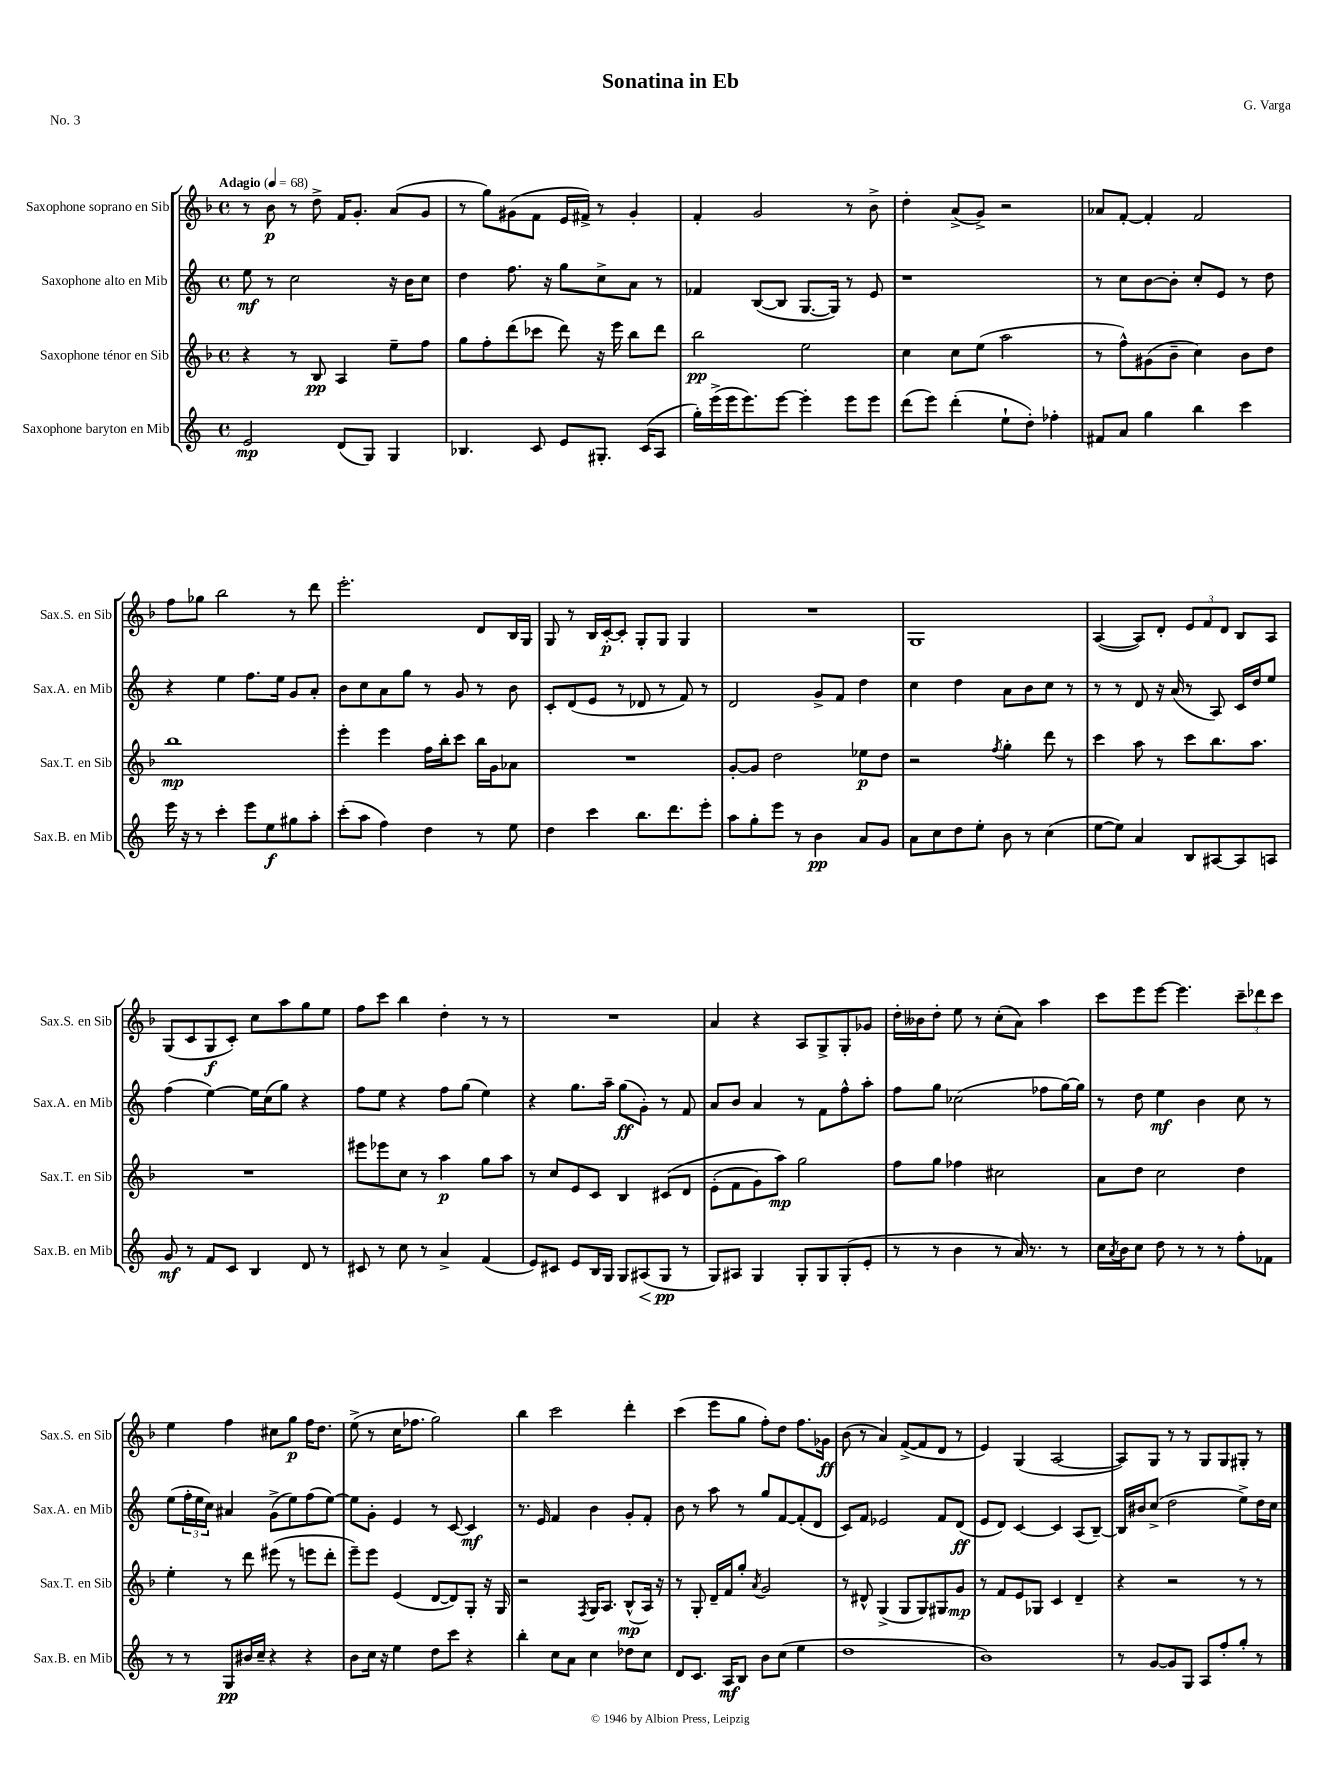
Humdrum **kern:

**kern	**dynam	**kern	**dynam	**kern	**dynam	**kern	**dynam
*part4	*part4	*part3	*part3	*part2	*part2	*part1	*part1
*staff4	*staff4	*staff3	*staff3	*staff2	*staff2	*staff1	*staff1
*I"Saxophone baryton en Mib	*	*I"Saxophone ténor en Sib	*	*I"Saxophone alto en Mib	*	*I"Saxophone soprano en Sib	*
*I'Sax.B. en Mib	*	*I'Sax.T. en Sib	*	*I'Sax.A. en Mib	*	*I'Sax.S. en Sib	*
*clefG2	*	*clefG2	*	*clefG2	*	*clefG2	*
*k[]	*	*k[b-]	*	*k[]	*	*k[b-]	*
*M4/4	*	*M4/4	*	*M4/4	*	*M4/4	*
*met(c)	*	*met(c)	*	*met(c)	*	*met(c)	*
*MM68	*	*MM68	*	*MM68	*	*MM68	*
=1	=1	=1	=1	=1	=1	=1	=1
!	!	!	!	!	!	!LO:TX:a:B:t=Adagio	!
2e/	mp	4r	.	8ee\	mf	8r	.
.	.	.	.	8r	.	8b-\	p
.	.	8r	.	2cc\	.	8r	.
.	.	8B-/	pp	.	.	8dd^\	.
(8d/L	.	4A/	.	.	.	16f/KL	.
.	.	.	.	.	.	8.g'/J	.
8G/J)	.	.	.	.	.	.	.
4G/	.	8ee~\L	.	16r	.	(8a/L	.
.	.	.	.	16b\KL	.	.	.
.	.	8ff\J	.	8cc\J	.	8g/J	.
=2	=2	=2	=2	=2	=2	=2	=2
4.B-X/	.	8gg\L	.	4dd\	.	8r	.
.	.	8ff'\	.	.	.	8gg\L)	.
.	.	(8ddd\	.	8.ff\	.	(8g#X\	.
8c/	.	8ccc-X\J	.	.	.	8f\J	.
.	.	.	.	16r	.	.	.
8e/L	.	8ddd\)	.	8gg\L	.	16e/LL	.
.	.	.	.	.	.	16f#X^/JJ)	.
8.G#X'/J	.	16r	.	8cc^\	.	8r	.
.	.	16eee\	.	.	.	.	.
.	.	8bb-\L	.	8a\J	.	4g#'/	.
(16c/KL	.	.	.	.	.	.	.
8A/J	.	8ddd\J	.	8r	.	.	.
=3	=3	=3	=3	=3	=3	=3	=3
16gg'\LL)	.	2bb-\	pp	4f-X/	.	4f'/	.
(16eee^\	.	.	.	.	.	.	.
16eee\J	.	.	.	.	.	.	.
8.eee\)	.	.	.	.	.	.	.
.	.	.	.	([8B/L	.	2g/	.
[8eee\J	.	.	.	8B/J]	.	.	.
4eee'\]	.	2ee\	.	[8.G/L	.	.	.
.	.	.	.	16G/Jk])	.	.	.
8eee\L	.	.	.	8r	.	8r	.
8eee\J	.	.	.	8e/	.	8b-^\	.
=4	=4	=4	=4	=4	=4	=4	=4
(8ddd\L	.	4cc\	.	1r	.	4dd'\	.
8eee\J)	.	.	.	.	.	.	.
(4ddd'\	.	8cc\L	.	.	.	(8a^/L	.
.	.	(8ee\J	.	.	.	8g^/J)	.
8ee`\L	.	2aa\	.	.	.	2r	.
8dd'\J)	.	.	.	.	.	.	.
4ff-X'\	.	.	.	.	.	.	.
=5	=5	=5	=5	=5	=5	=5	=5
8f#X/L	.	8r	.	8r	.	8a-X/L	.
8a/J	.	8ff^^\L)	.	8cc\L	.	[8f'/J	.
4gg\	.	(8g#X\	.	[8b\	.	4f'/]	.
.	.	8b-~\J	.	8b'\J]	.	.	.
4bb\	.	4cc\)	.	8cc'/L	.	2f/	.
.	.	.	.	8e/J	.	.	.
4ccc\	.	8b-\L	.	8r	.	.	.
.	.	8dd\J	.	8dd\	.	.	.
!!LO:LB:g=z
=6	=6	=6	=6	=6	=6	=6	=6
16eee\	.	1bb-	mp	4r	.	8ff\L	.
16r	.	.	.	.	.	.	.
8r	.	.	.	.	.	8gg-X\J	.
4ccc'\	.	.	.	4ee\	.	2bb-\	.
8eee\L	.	.	.	8.ff\L	.	.	.
8ee\	f	.	.	.	.	.	.
.	.	.	.	16ee\Jk	.	.	.
8gg#X\	.	.	.	8g/L	.	8r	.
8aa'\J	.	.	.	8a'/J	.	8ddd\	.
=7	=7	=7	=7	=7	=7	=7	=7
(8ccc'\L	.	4eee'\	.	8b\L	.	2.eee'\	.
8aa\J	.	.	.	8cc\	.	.	.
4ff\)	.	4eee\	.	8a\	.	.	.
.	.	.	.	8gg\J	.	.	.
4dd\	.	16ff\LL	.	8r	.	.	.
.	.	16bb-'\J	.	.	.	.	.
.	.	8ccc\J	.	8g/	.	.	.
8r	.	16bb-\LL	.	8r	.	8d/L	.
.	.	16g\J	.	.	.	.	.
8ee\	.	8a-X\J	.	8b\	.	16B-/L	.
.	.	.	.	.	.	16G/JJ	.
=8	=8	=8	=8	=8	=8	=8	=8
4dd\	.	1r	.	8c'/L	.	8G/	.
.	.	.	.	(8d/	.	8r	.
4ccc\	.	.	.	8e/J	.	16B-/LL	.
.	.	.	.	.	.	[16c'/J	p
.	.	.	.	8r	.	8c'/J]	.
8.bb\L	.	.	.	8d-X/	.	8G'/L	.
.	.	.	.	8r	.	8G/J	.
8.ddd\	.	.	.	.	.	.	.
.	.	.	.	8f/)	.	4G/	.
8eee'\J	.	.	.	8r	.	.	.
=9	=9	=9	=9	=9	=9	=9	=9
8aa\L	.	[8g'/L	.	2d/	.	1r	.
8gg'\	.	8g/J]	.	.	.	.	.
8eee\J	.	2dd\	.	.	.	.	.
8r	.	.	.	.	.	.	.
4b\	pp	.	.	8g^/L	.	.	.
.	.	.	.	8f/J	.	.	.
8a/L	.	8ee-X\L	p	4dd\	.	.	.
8g/J	.	8dd\J	.	.	.	.	.
=10	=10	=10	=10	=10	=10	=10	=10
8a\L	.	2r	.	4cc\	.	1G	.
8cc\	.	.	.	.	.	.	.
8dd\	.	.	.	4dd\	.	.	.
8ee'\J	.	.	.	.	.	.	.
.	.	8qff/	.	.	.	.	.
8b\	.	4gg'\	.	8a\L	.	.	.
8r	.	.	.	8b\	.	.	.
(4cc\	.	8ddd\	.	8cc\J	.	.	.
.	.	8r	.	8r	.	.	.
=11	=11	=11	=11	=11	=11	=11	=11
[8ee\L	.	4ccc\	.	8r	.	([4A/	.
8ee\J])	.	.	.	8r	.	.	.
4a/	.	8aa\	.	8d/	.	8A/L])	.
.	.	8r	.	16r	.	8d'/J	.
.	.	.	.	(16a/	.	.	.
8B/L	.	8ccc\L	.	8r	.	12e/L	.
.	.	.	.	.	.	12f/	.
[8A#X/	.	8.bb-\	.	8A/)	.	.	.
.	.	.	.	.	.	12d/J	.
8A#/]	.	.	.	16c/LL	.	8B-/L	.
.	.	8.aa\J	.	16dd/J	.	.	.
8An/J	.	.	.	8ee/J	.	8A/J	.
!!LO:LB:g=z
=12	=12	=12	=12	=12	=12	=12	=12
8g/	mf	1r	.	(4ff\	.	(8G/L	.
8r	.	.	.	.	.	8c/	.
8f/L	.	.	.	[4ee\)	.	8G/	f
8c/J	.	.	.	.	.	8c'/J)	.
4B/	.	.	.	16ee\LL]	.	8cc\L	.
.	.	.	.	(16cc\J	.	.	.
.	.	.	.	8gg\J)	.	8aa\	.
8d/	.	.	.	4r	.	8gg\	.
8r	.	.	.	.	.	8ee\J	.
=13	=13	=13	=13	=13	=13	=13	=13
8c#X/	.	8eee#X\L	.	8ff\L	.	8ff\L	.
8r	.	8eee-X\	.	8ee\J	.	8ccc\J	.
8cc\	.	8cc\J	.	4r	.	4bb-\	.
8r	.	8r	.	.	.	.	.
4a^/	.	4aa\	p	8ff\L	.	4dd'\	.
.	.	.	.	(8gg\J	.	.	.
(4f/	.	8gg\L	.	4ee\)	.	8r	.
.	.	8aa\J	.	.	.	8r	.
=14	=14	=14	=14	=14	=14	=14	=14
8e/L)	.	8r	.	4r	.	1r	.
8c#X/J	.	8cc/L	.	.	.	.	.
8e/L	.	8e/	.	8.gg\L	.	.	.
16B/L	.	8c/J	.	.	.	.	.
16G/JJ	.	.	.	16aa~\Jk	.	.	.
8G/L	.	4B-/	.	(8gg\L	ff	.	.
!	!LO:HP:b	!	!	!	!	!	!
(8A#X/	<	.	.	8g'\J)	.	.	.
8G/J	pp	(8c#X/L	.	8r	.	.	.
8r	[	8d/J	.	8f/	.	.	.
=15	=15	=15	=15	=15	=15	=15	=15
8G/L)	.	(8e'\L	.	8a/L	.	4a/	.
8A#X/J	.	8f\	.	8b/J	.	.	.
4G/	.	8g\)	.	4a/	.	4r	.
.	.	8aa\J)	mp	.	.	.	.
8G'/L	.	2gg\	.	8r	.	8A/L	.
8G/	.	.	.	8f\L	.	8G^/	.
(8G'/	.	.	.	8ff^^\	.	8G'/	.
8e'/J	.	.	.	8aa'\J	.	8g-X/J	.
=16	=16	=16	=16	=16	=16	=16	=16
8r	.	8ff\L	.	8ff\L	.	16dd'\LL	.
.	.	.	.	.	.	16b--X\J	.
8r	.	8gg\J	.	8gg\J	.	8dd'\J	.
4b\	.	4ff-X\	.	(2cc-X\	.	8ee\	.
.	.	.	.	.	.	8r	.
8r	.	2cc#X\	.	.	.	(8cc'\L	.
16a/)	.	.	.	.	.	8a\J)	.
8.r	.	.	.	.	.	.	.
.	.	.	.	8ff-X\L	.	4aa\	.
8r	.	.	.	[16gg\L)	.	.	.
.	.	.	.	16gg\JJ]	.	.	.
=17	=17	=17	=17	=17	=17	=17	=17
16cc\LL	.	8a\L	.	8r	.	8ccc\L	.
8qa/	.	.	.	.	.	.	.
16b\J	.	.	.	.	.	.	.
8cc\J	.	8dd\J	.	8dd\	.	8eee\	.
8dd\	.	2cc\	.	4ee\	mf	[8eee\J	.
8r	.	.	.	.	.	4.eee\]	.
8r	.	.	.	4b\	.	.	.
8r	.	.	.	.	.	.	.
8ff'\L	.	4dd\	.	8cc\	.	12ccc~\L	.
.	.	.	.	.	.	12ddd-X\	.
8f-X\J	.	.	.	8r	.	.	.
.	.	.	.	.	.	12ccc\J	.
!!LO:LB:g=z
=18	=18	=18	=18	=18	=18	=18	=18
8r	.	4ee'\	.	(8ee\L	.	4ee\	.
8r	.	.	.	24ff'\L	.	.	.
.	.	.	.	24ee\	.	.	.
.	.	.	.	24cc\JJ)	.	.	.
8G/L	pp	8r	.	4a#X/	.	4ff\	.
16b#X/L	.	8ddd\	.	.	.	.	.
16cc~/JJ	.	.	.	.	.	.	.
4r	.	(8eee#X\	.	(8g^\L	.	8cc#X\L	.
.	.	8r	.	8ee\)	.	8gg\J	p
4r	.	8eeen\L	.	(8ff\	.	16ff\KL	.
.	.	.	.	.	.	8.dd\J	.
.	.	8ddd'\J	.	[8ee\J)	.	.	.
=19	=19	=19	=19	=19	=19	=19	=19
8b\L	.	8eee~\L)	.	8ee\L]	.	(8ee^\	.
16cc\Jk	.	8eee\J	.	8g'\J	.	8r	.
16r	.	.	.	.	.	.	.
4ee\	.	(4e/	.	4e/	.	16cc\KL	.
.	.	.	.	.	.	8.ff-X\J	.
8dd\L	.	[8d/L	.	8r	.	2gg\)	.
8ccc\J	.	8d/])	.	[8c/	.	.	.
4r	.	8G'/J	.	4c/]	mf	.	.
.	.	16r	.	.	.	.	.
.	.	16G/	.	.	.	.	.
=20	=20	=20	=20	=20	=20	=20	=20
4bb'\	.	2r	.	8.r	.	4bb-\	.
.	.	.	.	16e/	.	.	.
8cc\L	.	.	.	4f/	.	2ccc\	.
8a\J	.	.	.	.	.	.	.
.	.	8qF/	.	.	.	.	.
4cc\	.	16G/KL	.	4b\	.	.	.
.	.	8.A/J	.	.	.	.	.
8dd-X\L	.	(8B-^^/L	mp	8g'/L	.	4ddd'\	.
8cc\J	.	16A/Jk)	.	8f'/J	.	.	.
.	.	16r	.	.	.	.	.
=21	=21	=21	=21	=21	=21	=21	=21
8d/L	.	8r	.	8b\	.	(4ccc\	.
8.c/J	.	8G'/	.	8r	.	.	.
.	.	16d~/LL	.	8aa\	.	8eee\L	.
16A/KL	mf	16f/J	.	.	.	.	.
8B/J	.	8gg'/J	.	8r	.	8gg\J	.
.	.	8qa/	.	.	.	.	.
8b\L	.	2g/	.	8gg/L	.	8ff'\L)	.
(8cc\J	.	.	.	[8f/	.	8dd\J	.
4ee\	.	.	.	(8f'/]	.	8.ff\L	.
.	.	.	.	8d/J	.	.	.
.	.	.	.	.	.	16g-X\Jk	ff
=22	=22	=22	=22	=22	=22	=22	=22
1dd	.	8r	.	8c/L)	.	(8b-\	.
.	.	8d#X^^/	.	8f/J	.	8r	.
.	.	(4G^/	.	2e-X/	.	4a/)	.
.	.	8G/L	.	.	.	([8f^/L	.
.	.	8G/)	.	.	.	8f/]	.
.	.	8G#X/	.	8f/L	.	8d/J	.
.	.	8g/J	mp	(8d/J	ff	8r	.
=23	=23	=23	=23	=23	=23	=23	=23
1b)	.	8r	.	8e/L	.	4e/)	.
.	.	8f/L	.	8d/J)	.	.	.
.	.	8e/	.	[4c/	.	(4G/	.
.	.	8G-X/J	.	.	.	.	.
.	.	4c/	.	4c/]	.	[2A/	.
.	.	4d~/	.	(8A/L	.	.	.
.	.	.	.	[8B~/J)	.	.	.
=24	=24	=24	=24	=24	=24	=24	=24
8r	.	4r	.	16B/LL]	.	8A/L])	.
.	.	.	.	16b#X/J	.	.	.
[8g/L	.	.	.	(8cc^/J	.	8G/J	.
8g/]	.	2r	.	2dd\	.	8r	.
8G/J	.	.	.	.	.	8r	.
8A/L	.	.	.	.	.	8G/L	.
8ff'/	.	.	.	.	.	8G/	.
8gg'/J	.	8r	.	8ee^\L)	.	8G#X'/J	.
8r	.	8r	.	16dd\L	.	8r	.
.	.	.	.	16cc\JJ	.	.	.
==	==	==	==	==	==	==	==
*-	*-	*-	*-	*-	*-	*-	*-
